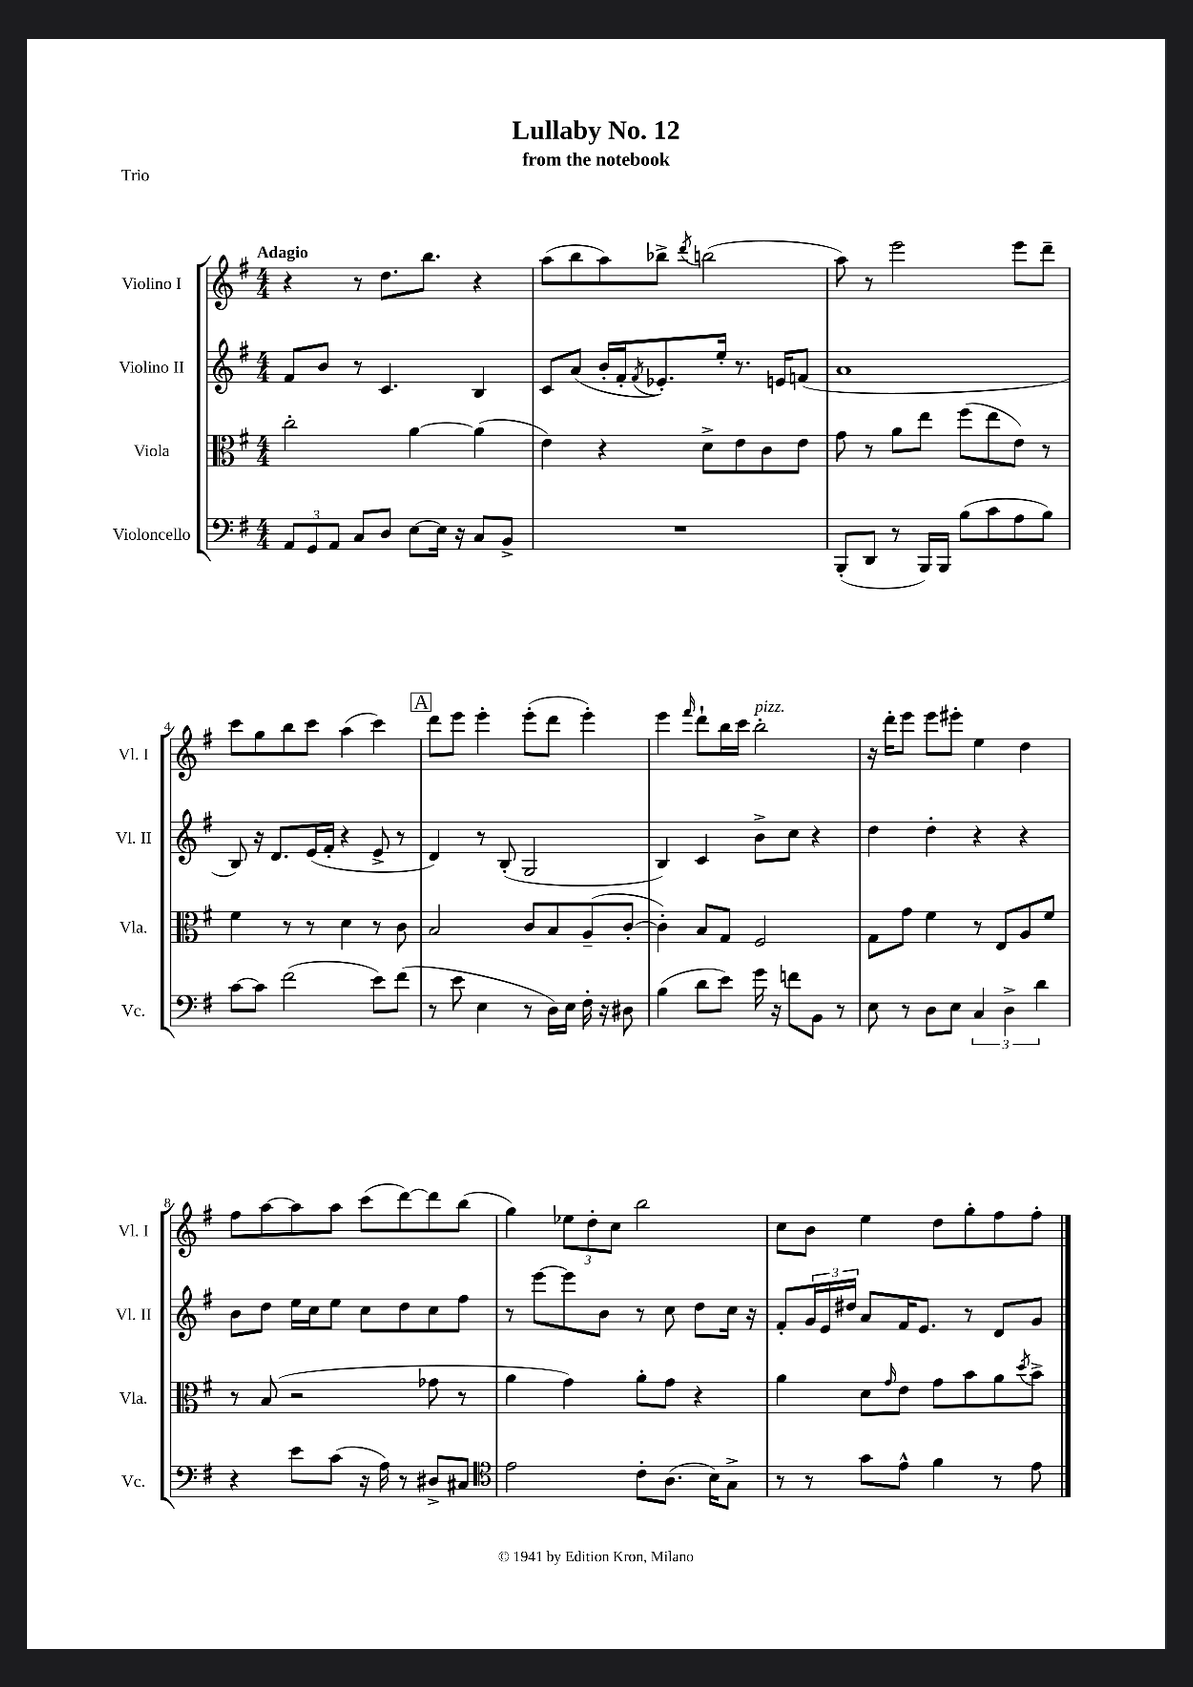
\header { title = "Lullaby No. 12" subtitle = "from the notebook" piece = "Trio" }
<<
\new StaffGroup <<
\new Staff = "s0" \with { instrumentName = "Violino I" shortInstrumentName = "Vl. I" } {
    \clef treble \key g \major \numericTimeSignature \time 4/4 \tempo "Adagio"
    r4 r8 d''8. b''8. r4 |
    a''8( b''8 a''8) bes''8-> \acciaccatura { d'''8 } b''2( |
    a''8) r8 e'''2 e'''8 d'''8-- |
    c'''8 g''8 b''8 c'''8 a''4( c'''4) |
    \mark \markup { \box "A" } d'''8 e'''8 e'''4-. e'''8-.( d'''8 e'''4-.) |
    e'''4 \grace { fis'''16 } d'''8-! b''16 c'''16 b''2-.^\markup { \italic "pizz." } |
    r16 d'''16-. e'''8 e'''8 eis'''8-. e''4 d''4 |
    fis''8 a''8~ a''8 a''8 c'''8( d'''8~) d'''8 b''8( |
    g''4) \tuplet 3/2 { ees''8 d''8-. c''8 } b''2 |
    c''8 b'8 e''4 d''8 g''8-. fis''8 fis''8-. \bar "|." |
}
\new Staff = "s1" \with { instrumentName = "Violino II" shortInstrumentName = "Vl. II" } {
    \clef treble \key g \major \numericTimeSignature \time 4/4
    fis'8 b'8 r8 c'4. b4 |
    c'8 a'8( b'16-. fis'16-. \acciaccatura { fis'8 } ees'8.-.) e''16-. r8. e'16 f'8( |
    a'1 |
    b8) r16 d'8. e'16( fis'16-. r4 e'8-> r8 |
    \mark \markup { \box "A" } d'4) r8 b8-.( g2 |
    b4) c'4 b'8-> c''8 r4 |
    d''4 d''4-. r4 r4 |
    b'8 d''8 e''16 c''16 e''8 c''8 d''8 c''8 fis''8 |
    r8 e'''8~ e'''8 b'8 r8 c''8 d''8 c''16 r16 |
    fis'8-. \tuplet 3/2 { g'16 e'16 dis''16 } a'8 fis'16 e'8. r8 d'8 g'8 \bar "|." |
}
\new Staff = "s2" \with { instrumentName = "Viola" shortInstrumentName = "Vla." } {
    \clef alto \key g \major \numericTimeSignature \time 4/4
    c''2-. a'4~ a'4( |
    e'4) r4 d'8-> e'8 c'8 e'8 |
    g'8 r8 a'8 e''8 fis''8( e''8 e'8) r8 |
    fis'4 r8 r8 d'4 r8 c'8 |
    \mark \markup { \box "A" } b2 c'8 b8 a8--( c'8~-. |
    c'4-.) b8 g8 fis2 |
    g8 g'8 fis'4 r8 e8 a8 fis'8 |
    r8 b8( r2 ges'8 r8 |
    a'4 g'4) a'8-. g'8 r4 |
    a'4 d'8 \grace { g'16 } e'8 g'8 b'8 a'8 \acciaccatura { d''8 } b'8-> \bar "|." |
}
\new Staff = "s3" \with { instrumentName = "Violoncello" shortInstrumentName = "Vc." } {
    \clef bass \key g \major \numericTimeSignature \time 4/4
    \tuplet 3/2 { a,8 g,8 a,8 } c8 d8 e8~ e16 r16 c8 b,8-> |
    R1 |
    b,,8-.( d,8 r8 b,,16) b,,16 b8( c'8 a8 b8) |
    c'8~ c'8 fis'2( e'8) fis'8( |
    \mark \markup { \box "A" } r8 e'8 e4 r8 d16) e16 fis16-. r16 dis8 |
    b4( d'8 e'8) g'16 r16 f'8 b,8 r8 |
    e8 r8 d8 e8 \tuplet 3/2 { c4 d4-> d'4 } |
    r4 e'8 c'8( r16 a16) r8 dis8-> cis8 |
    \clef tenor e'2 c'8-. a8.( b16) g8-> |
    r8 r8 g'8 e'8-^ fis'4 r8 e'8 \bar "|." |
}
>>
>>
